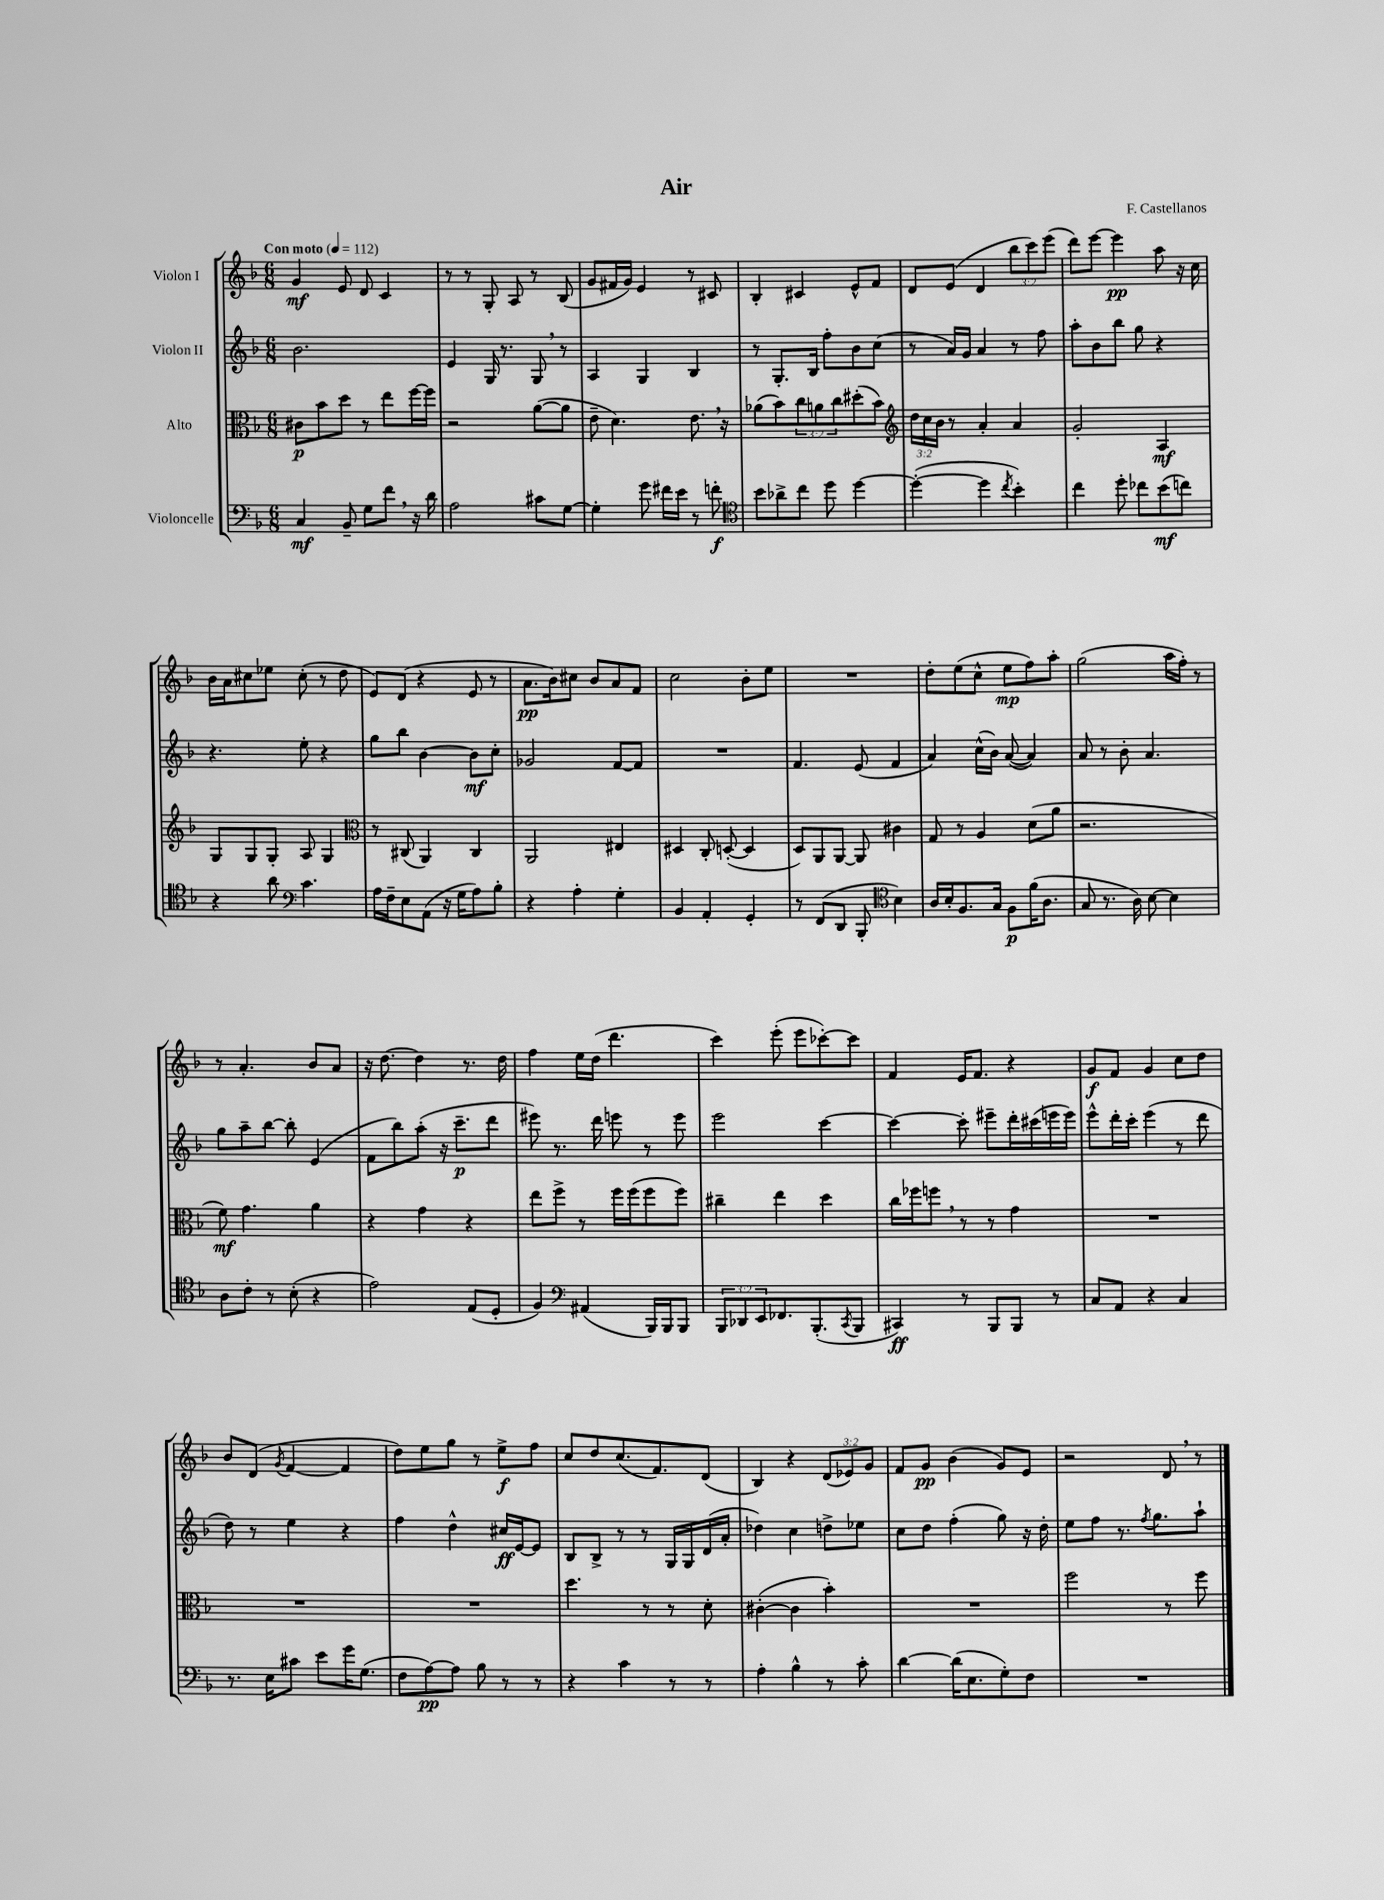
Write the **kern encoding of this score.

**kern	**kern	**kern	**kern
*staff4	*staff3	*staff2	*staff1
*clefF4	*clefC3	*clefG2	*clefG2
*k[b-]	*k[b-]	*k[b-]	*k[b-]
*M6/8	*M6/8	*M6/8	*M6/8
*MM112	*MM112	*MM112	*MM112
4C	8c#	2.b-	4g
.	8b-	.	.
8BB-~	8dd	.	8e
8G	8r	.	8d
8f	8ee	.	4c
16r	[16ff	.	.
16d	16ff]	.	.
=	=	=	=
2A	2r	4e	8r
.	.	.	8r
.	.	16G	8G'
.	.	8.r	.
.	.	.	8A
8c#	([8a	8G	8r
[8G	8a]	8r	(8B-
=	=	=	=
4G']	8e~	4A	8g
.	4.d)	.	16f#
.	.	.	16g)
8g	.	4G	4e
16f#	.	.	.
16e	.	.	.
8r	8.e	4B-	8r
8f'	.	.	8c#
.	16r	.	.
=	=	=	=
*clefC4	*	*	*
8b-	(8a-	8r	4B-'
8a-^	8b-)	8.G'	.
8cc	12cc	.	4c#
.	.	16B-	.
.	12a	.	.
8dd	.	8ff'	.
.	12cc	.	.
[4dd	(8dd#'	8b-	8e^^
.	8b-)	(8cc	8f
=	=	=	=
*	*clefG2	*	*
(4dd'_	24dd	8r	8d
.	24cc	.	.
.	24b-	.	.
.	8r	16a)	(8e
.	.	16g	.
4dd]	4a'	4a	4d
8qcc	.	.	.
4b-')	4a	8r	12bb-
.	.	.	12ccc)
.	.	8ff	.
.	.	.	(12eee
=	=	=	=
4cc	2g'	8aa'	8ddd)
.	.	8b-	[8eee
8dd'	.	8bb-	4eee]
8cc-	.	8gg	.
(8b-	4A	4r	8aa
8cc)	.	.	16r
.	.	.	16cc
=	=	=	=
4r	8G	4.r	16b-
.	.	.	16a
.	8G	.	8cc#
8a	8G'	.	8ee-
*clefF4	*	*	*
4.c	8A	8ee'	(8cc#'
.	4G	4r	8r
.	.	.	8dd
=	=	=	=
*	*clefC3	*	*
16A	8r	8gg	8e)
16F~	.	.	.
8E	(8C#	8bb-	(8d
(8AA	4AA)	[4b-	4r
16r	.	.	.
16G	.	.	.
8A)	4C#	8b-]	8e
8B-'	.	8cc'	8r
=	=	=	=
4r	2AA	2g-	8.a
.	.	.	16b-)
4A'	.	.	8cc#
.	.	.	8b-
4G'	4E#	[8f	8a
.	.	8f]	8f
=	=	=	=
4BB-	4D#	2.r	2cc
4AA'	8C'	.	.
.	([8D'	.	.
4GG'	4D]	.	8b-'
.	.	.	8ee
=	=	=	=
8r	8D)	4.f	2.r
(8FF	8AA	.	.
8DD	[8AA	.	.
8BBB-'	8AA]	(8e	.
*clefC4	*	*	*
4B-)	4c#	4f	.
=	=	=	=
16A	8G	4a)	8dd'
16B-'	.	.	.
8.F	8r	.	(8ee
.	4A	(16cc^^	8cc^^
16G	.	16b-)	.
8F	.	([8a	8ee
(16f	(8d	4a])	8ff)
8.A	.	.	.
.	8a	.	8aa'
=	=	=	=
8G	2.r	8a	(2gg
8.r	.	8r	.
.	.	8b-'	.
16A)	.	.	.
[8B-	.	4.a	.
4B-]	.	.	16aa
.	.	.	16ff')
.	.	.	8r
=	=	=	=
8A	8f)	8gg	8r
8c'	4.g	8aa~	4.a'
8r	.	[8bb-	.
(8B-'	.	8bb-']	.
4r	4a	(4e	8b-
.	.	.	8a
=	=	=	=
2e)	4r	8f	16r
.	.	.	[8.dd
.	.	8bb-)	.
.	4g	(8aa'	4dd]
.	.	16r	.
.	.	8.ccc~	.
(8E	4r	.	8.r
8D'	.	8ddd	.
.	.	.	16dd
=	=	=	=
4F)	8ee	8eee#)	4ff
.	8ff^	8.r	.
*clefF4	*	*	*
(4AA#	8r	.	16ee
.	.	16ddd	(16dd
.	16ff	8eee	4.ddd
.	(16ff	.	.
16BBB-)	8ff	8r	.
16BBB-	.	.	.
8BBB-	8ff)	8eee	.
=	=	=	=
12BBB-	4cc#~	2eee	4ccc)
12DD-	.	.	.
12EE	.	.	.
8.FF-	4ee	.	(8eee'
.	.	.	8eee
(8.BBB-'	.	.	.
.	4dd	[4ccc	[8ccc-')
8qCC	.	.	.
8BBB-	.	.	8ccc-]
=	=	=	=
4CC#)	16cc	4ccc_	4f
.	16ff-	.	.
.	8ff	.	.
8r	8r	8ccc']	16e
.	.	.	8.f
8BBB-	8r	8eee#~	.
8BBB-	4g	16ddd'	4r
.	.	(16ccc#	.
8r	.	16eee	.
.	.	16eee)	.
=	=	=	=
8C	2.r	8eee^^	8g
8AA	.	16ddd'	8f
.	.	16ccc'	.
4r	.	(4eee	4g
4C	.	8r	8cc
.	.	8ddd	8dd
=	=	=	=
8.r	2.r	8dd)	8b-
.	.	8r	(8d
16E	.	.	.
.	.	.	8qg
8c#	.	4ee	[4f
8e	.	.	.
16g	.	4r	4f]
(8.G	.	.	.
=	=	=	=
8F	2.r	4ff	8dd)
[8A)	.	.	8ee
8A]	.	4dd^^	8gg
8B-	.	.	8r
8r	.	16cc#	8ee^
.	.	[16e	.
8r	.	8e]	8ff
=	=	=	=
4r	4.dd	8B-	8cc
.	.	8B-^	8dd
4c	.	8r	(8.cc
.	8r	8r	.
.	.	.	8.f)
8r	8r	16G	.
.	.	16G	.
8r	8d'	(16d	(8d
.	.	16a'	.
=	=	=	=
4A'	([4c#'	4dd-)	4B-)
4B-^^	4c#]	4cc	4r
8r	4b-')	8dd^	(12d
.	.	.	12e-)
8c'	.	8ee-	.
.	.	.	12g
=	=	=	=
[4d	2.r	8cc	8f
.	.	8dd	8g
(16d]	.	(4ff'	(4b-
8.E	.	.	.
8G')	.	8gg)	8g)
8F	.	16r	8e
.	.	16dd'	.
=	=	=	=
2.r	2ff	8ee	2r
.	.	8ff	.
.	.	8.r	.
.	.	8qff	.
.	.	8.gg	.
.	8r	.	8d
.	8ff	8aa`	8r
==	==	==	==
*-	*-	*-	*-
